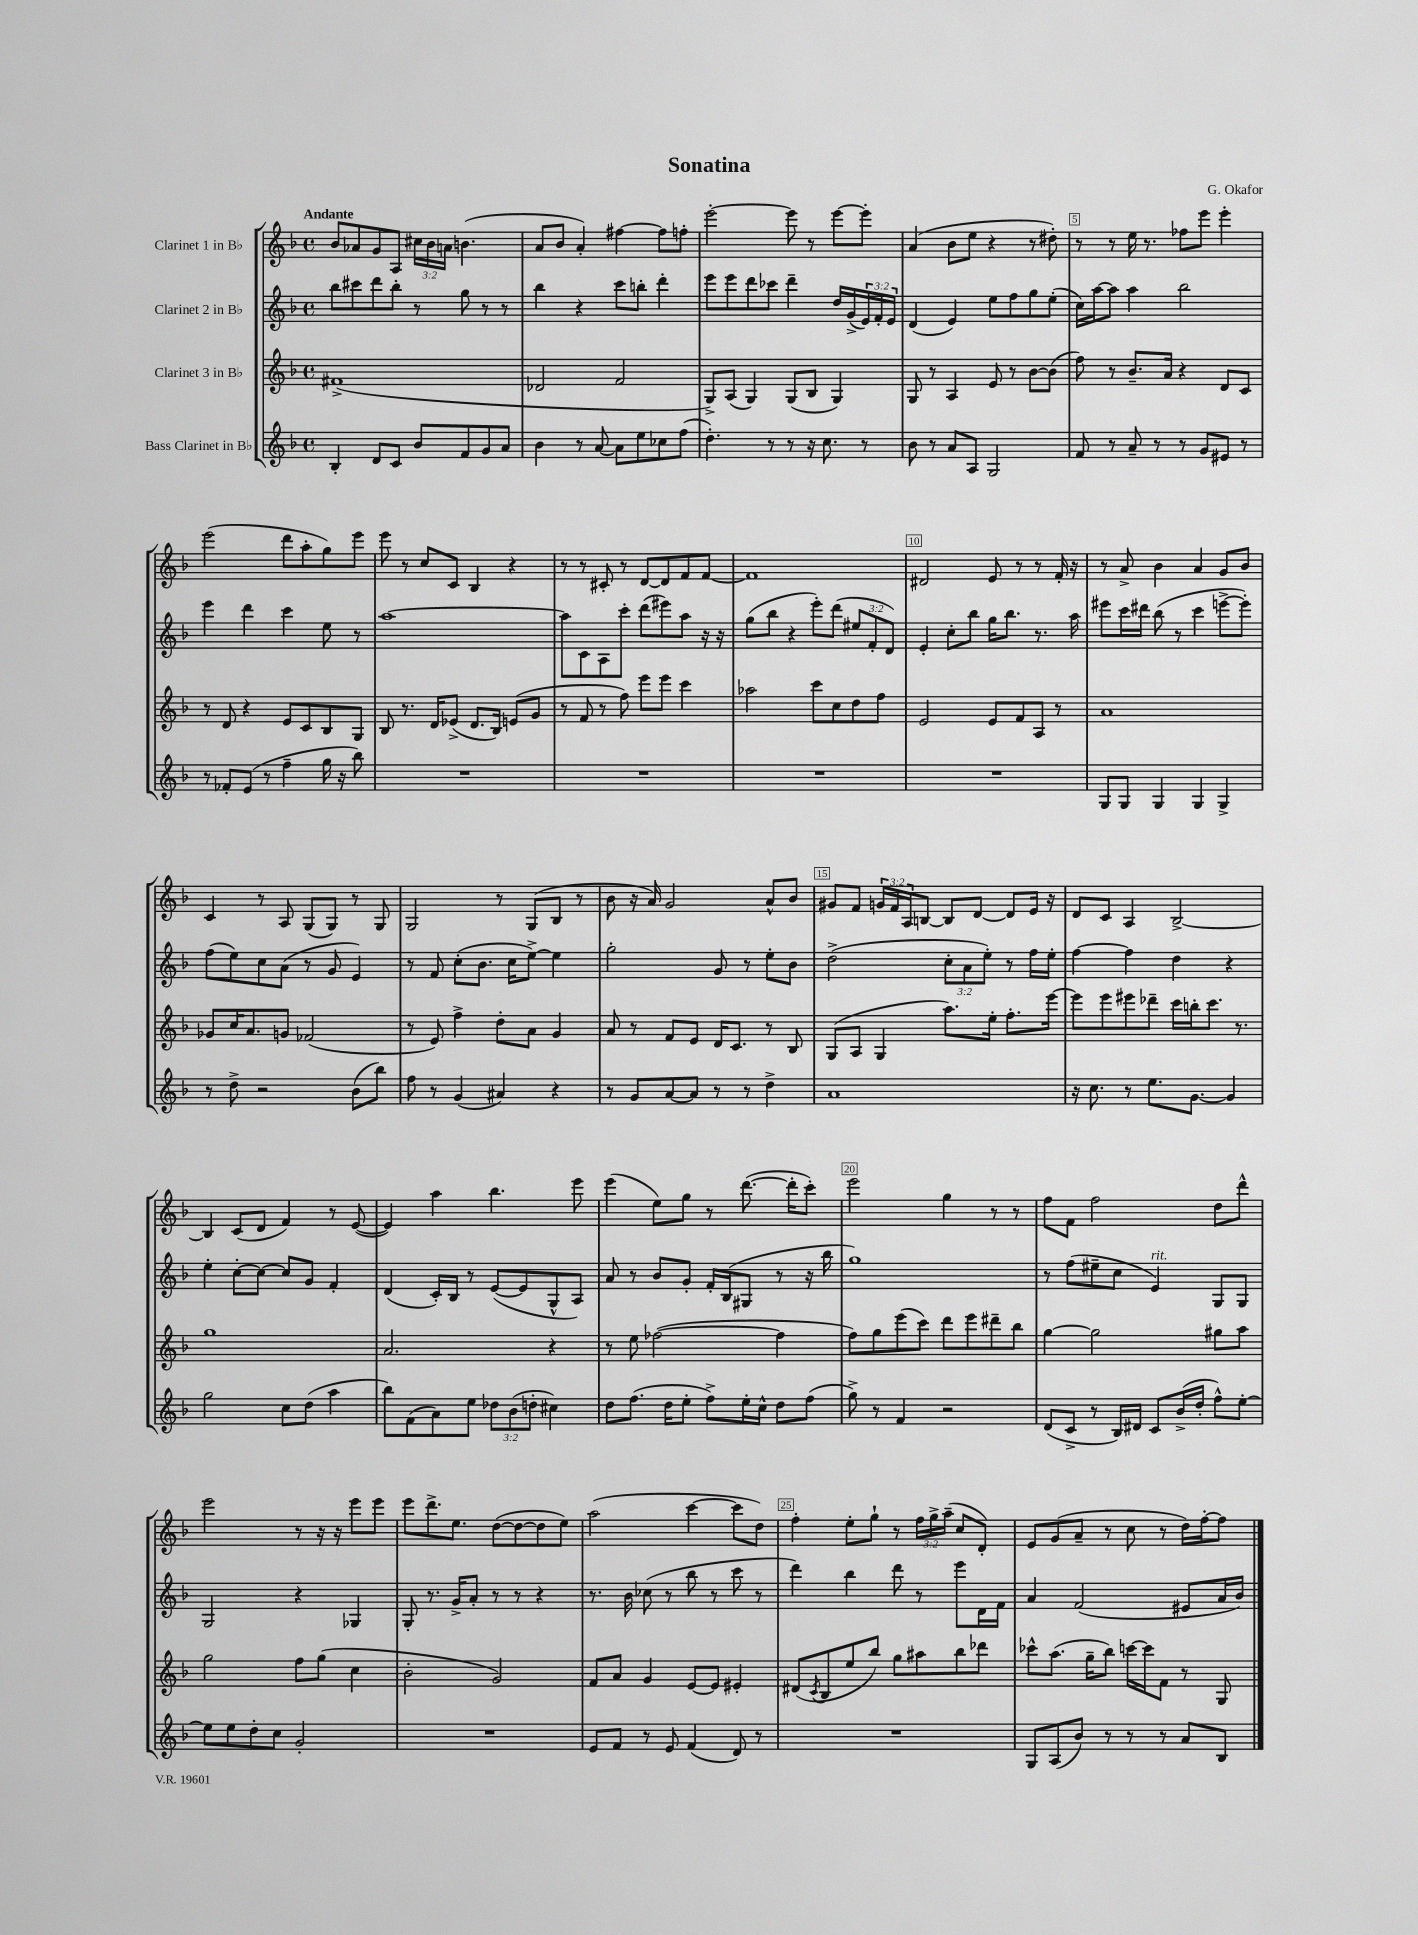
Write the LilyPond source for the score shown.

\header { title = "Sonatina" composer = "G. Okafor" }
<<
\new StaffGroup <<
\new Staff = "s0" \with { instrumentName = "Clarinet 1 in Bb" } {
    \clef treble \key f \major \defaultTimeSignature \time 4/4 \override Staff.TupletNumber.text = #tuplet-number::calc-fraction-text \tempo "Andante"
    bes'8 aes'8 g'8 a8 \tuplet 3/2 { cis''16 bes'16 a'16 } b'4.( |
    a'8 bes'8 a'4-.) fis''4~ fis''8 f''8-. |
    e'''2~-. e'''8 r8 e'''8~ e'''8-. |
    a'4( bes'8 e''8 r4 r8 dis''8-.) |
    r8 r8 e''16 r8. fes''8 e'''8 e'''4-. |
    e'''2( d'''8 a''8-. g''8) e'''8 |
    e'''8 r8 c''8 c'8 bes4 r4 |
    r8 r8 cis'8-. r8 d'8~ d'8 f'8 f'8~ |
    f'1 |
    dis'2 e'8 r8 r8 f'16-. r16 |
    r8 a'8-> bes'4 a'4 g'8 bes'8 |
    c'4 r8 a8 g8( g8) r8 g8 |
    g2 r8 g8( bes8 r8 |
    bes'8 r16 a'16) g'2 a'8-^ bes'8 |
    gis'8 f'8 \tuplet 3/2 { g'16 f'16 a16 } b8~ b8 d'8~ d'8 e'16 r16 |
    d'8 c'8 a4 bes2~-> |
    bes4 c'8( d'8 f'4) r8 e'8~( |
    e'4) a''4 bes''4. e'''8 |
    e'''4( e''8) g''8 r8 d'''8.~( d'''16-. c'''8-.) |
    e'''2 g''4 r8 r8 |
    f''8 f'8 f''2 d''8 d'''8-^ |
    e'''2 r8 r16 r16 e'''8 e'''8 |
    e'''8 d'''8.-> e''8. d''8~( d''8~ d''8 e''8) |
    a''2( c'''4~ c'''8 d''8) |
    f''4-. e''8-. g''8-! r8 \tuplet 3/2 { f''16 g''16-> a''16--( } c''8 d'8-.) |
    e'8 g'8( a'8-- r8 c''8 r8 d''16) f''16~-. f''8 \bar "|." |
}
\new Staff = "s1" \with { instrumentName = "Clarinet 2 in Bb" } {
    \clef treble \key f \major \defaultTimeSignature \time 4/4 \override Staff.TupletNumber.text = #tuplet-number::calc-fraction-text
    bes''8 cis'''8 d'''8 bes''8-. r8 g''8 r8 r8 |
    bes''4 r4 c'''8 b''8-. d'''4-. |
    e'''8 e'''8 d'''8 ces'''8 d'''4-- d''16 g'16->( \tuplet 3/2 { e'16) f'16-. e'16 } |
    d'4( e'4) e''8 f''8 g''8 e''8-.( |
    c''16) a''16~ a''8 a''4 bes''2 |
    e'''4 d'''4 c'''4 e''8 r8 |
    a''1~ |
    a''8 c'8 a8 c'''8-. d'''8( eis'''8) a''8 r16 r16 |
    g''8( bes''8 r4 e'''8-.) d'''8( \tuplet 3/2 { eis''8 f'8-. d'8) } |
    e'4-. c''8-. bes''8 g''16 bes''8. r8. a''16 |
    eis'''8 c'''16 dis'''16 bes''8( r8 c'''4 e'''8~-> e'''8-.) |
    f''8( e''8) c''8 a'8( r8 g'8 e'4) |
    r8 f'8 c''8-.( bes'8. c''16 e''8~->) e''4 |
    g''2-. g'8 r8 e''8-. bes'8 |
    d''2->( \tuplet 3/2 { c''8-. a'8 e''8-.) } r8 f''16 e''16-. |
    f''4~ f''4 d''4 r4 |
    e''4-. c''8~-. c''8~ c''8 g'8 f'4-. |
    d'4( c'16-.) bes16 r8 e'8~( e'8 g8-^ a8) |
    a'8 r8 bes'8 g'8-. f'16-. bes16( gis8 r8 r16 bes''16 |
    g''1) |
    r8 f''8( eis''8-- c''8 e'4^\markup { \italic "rit." }) g8 g8 |
    g2 r4 ges4 |
    g8-. r8. g'16-> a'8-. r8 r8 r4 |
    r8. bes'16 ces''8( r8 bes''8 r8 c'''8 r8 |
    d'''4) bes''4 d'''8 r8 e'''8 d'16 f'16 |
    a'4 f'2( eis'8 a'16 bes'16) \bar "|." |
}
\new Staff = "s2" \with { instrumentName = "Clarinet 3 in Bb" } {
    \clef treble \key f \major \defaultTimeSignature \time 4/4
    fis'1->( |
    des'2 f'2 |
    g8->) a8( g4) g8( bes8 g4) |
    g8 r8 a4 e'8 r8 bes'8~ bes'8( |
    f''8) r8 bes'8.-- a'16 r4 d'8 c'8 |
    r8 d'8 r4 e'8 c'8 bes8 g8 |
    bes8 r8. d'16 ees'8->( d'8. bes16) e'8( g'8 |
    r8 f'8 r8 f''8) e'''8 e'''8 c'''4 |
    aes''2 c'''8 c''8 d''8 f''8 |
    e'2 e'8 f'8 a8 r8 |
    a'1 |
    ges'8 c''16 a'8. g'8 fes'2( |
    r8 e'8) f''4-> d''8-. a'8 g'4 |
    a'8 r8 f'8 e'8 d'16 c'8. r8 bes8 |
    g8( a8 g4 a''8.) e''16-. f''8.-. e'''16~ |
    e'''8 e'''8 eis'''8 des'''8-- c'''16 b''16-. c'''8. r8. |
    g''1 |
    a'2. r4 |
    r8 e''8 fes''2~( fes''4 |
    f''8) g''8 e'''8( c'''8) d'''8 e'''8 dis'''8-- bes''8 |
    g''4~ g''2 gis''8 a''8 |
    g''2 f''8 g''8( c''4 |
    bes'2-. g'2) |
    f'8 a'8 g'4 e'8~ e'8 eis'4-. |
    dis'8( \acciaccatura { c'8 } bes8 e''8 bes''8) g''8 ais''8 bes''8 des'''8 |
    ces'''8-^ a''8.( g''16-- bes''8) c'''16~ c'''16 f'8 r8 g8 \bar "|." |
}
\new Staff = "s3" \with { instrumentName = "Bass Clarinet in Bb" } {
    \clef treble \key f \major \defaultTimeSignature \time 4/4 \override Staff.TupletNumber.text = #tuplet-number::calc-fraction-text
    bes4-. d'8 c'8 bes'8 f'8 g'8 a'8 |
    bes'4 r8 a'8~ a'8 e''8 ces''8 f''8( |
    d''4.-.) r8 r8 r16 c''8. r8 |
    bes'8 r8 a'8 a8 g2 |
    f'8 r8 a'8-- r8 r8 g'8 eis'8 r8 |
    r8 fes'8-. e'8( r8 f''4-- g''16 r16 bes''8) |
    R1 |
    R1 |
    R1 |
    R1 |
    g8 g8 g4 g4 g4-> |
    r8 d''8-> r2 bes'8( bes''8) |
    f''8 r8 g'4( ais'4) r4 |
    r8 g'8 a'8~ a'8 r8 r8 d''4-> |
    a'1 |
    r16 c''8. r8 e''8. g'8.~ g'4 |
    g''2 c''8 d''8( a''4 |
    bes''8) f'8( a'8) e''8 \tuplet 3/2 { des''8 bes'8( d''8-. } cis''4) |
    d''8 f''8.( d''16 e''8-. f''8->) e''16-. c''16-^ d''8 f''8( |
    g''8->) r8 f'4 r2 |
    d'8( c'8-> r8 bes16) dis'16 c'8 bes'16->( d''16-. f''8-^) e''8~-. |
    e''8 e''8 d''8-. c''8 g'2-. |
    R1 |
    e'8 f'8 r8 e'8 f'4( d'8) r8 |
    R1 |
    g8 a8( bes'8) r8 r8 r8 a'8 bes8 \bar "|." |
}
>>
>>
\layout { \context { \Score \override BarNumber.break-visibility = ##(#f #t #t) barNumberVisibility = #(every-nth-bar-number-visible 5) \override BarNumber.stencil = #(make-stencil-boxer 0.1 0.3 ly:text-interface::print) } }
